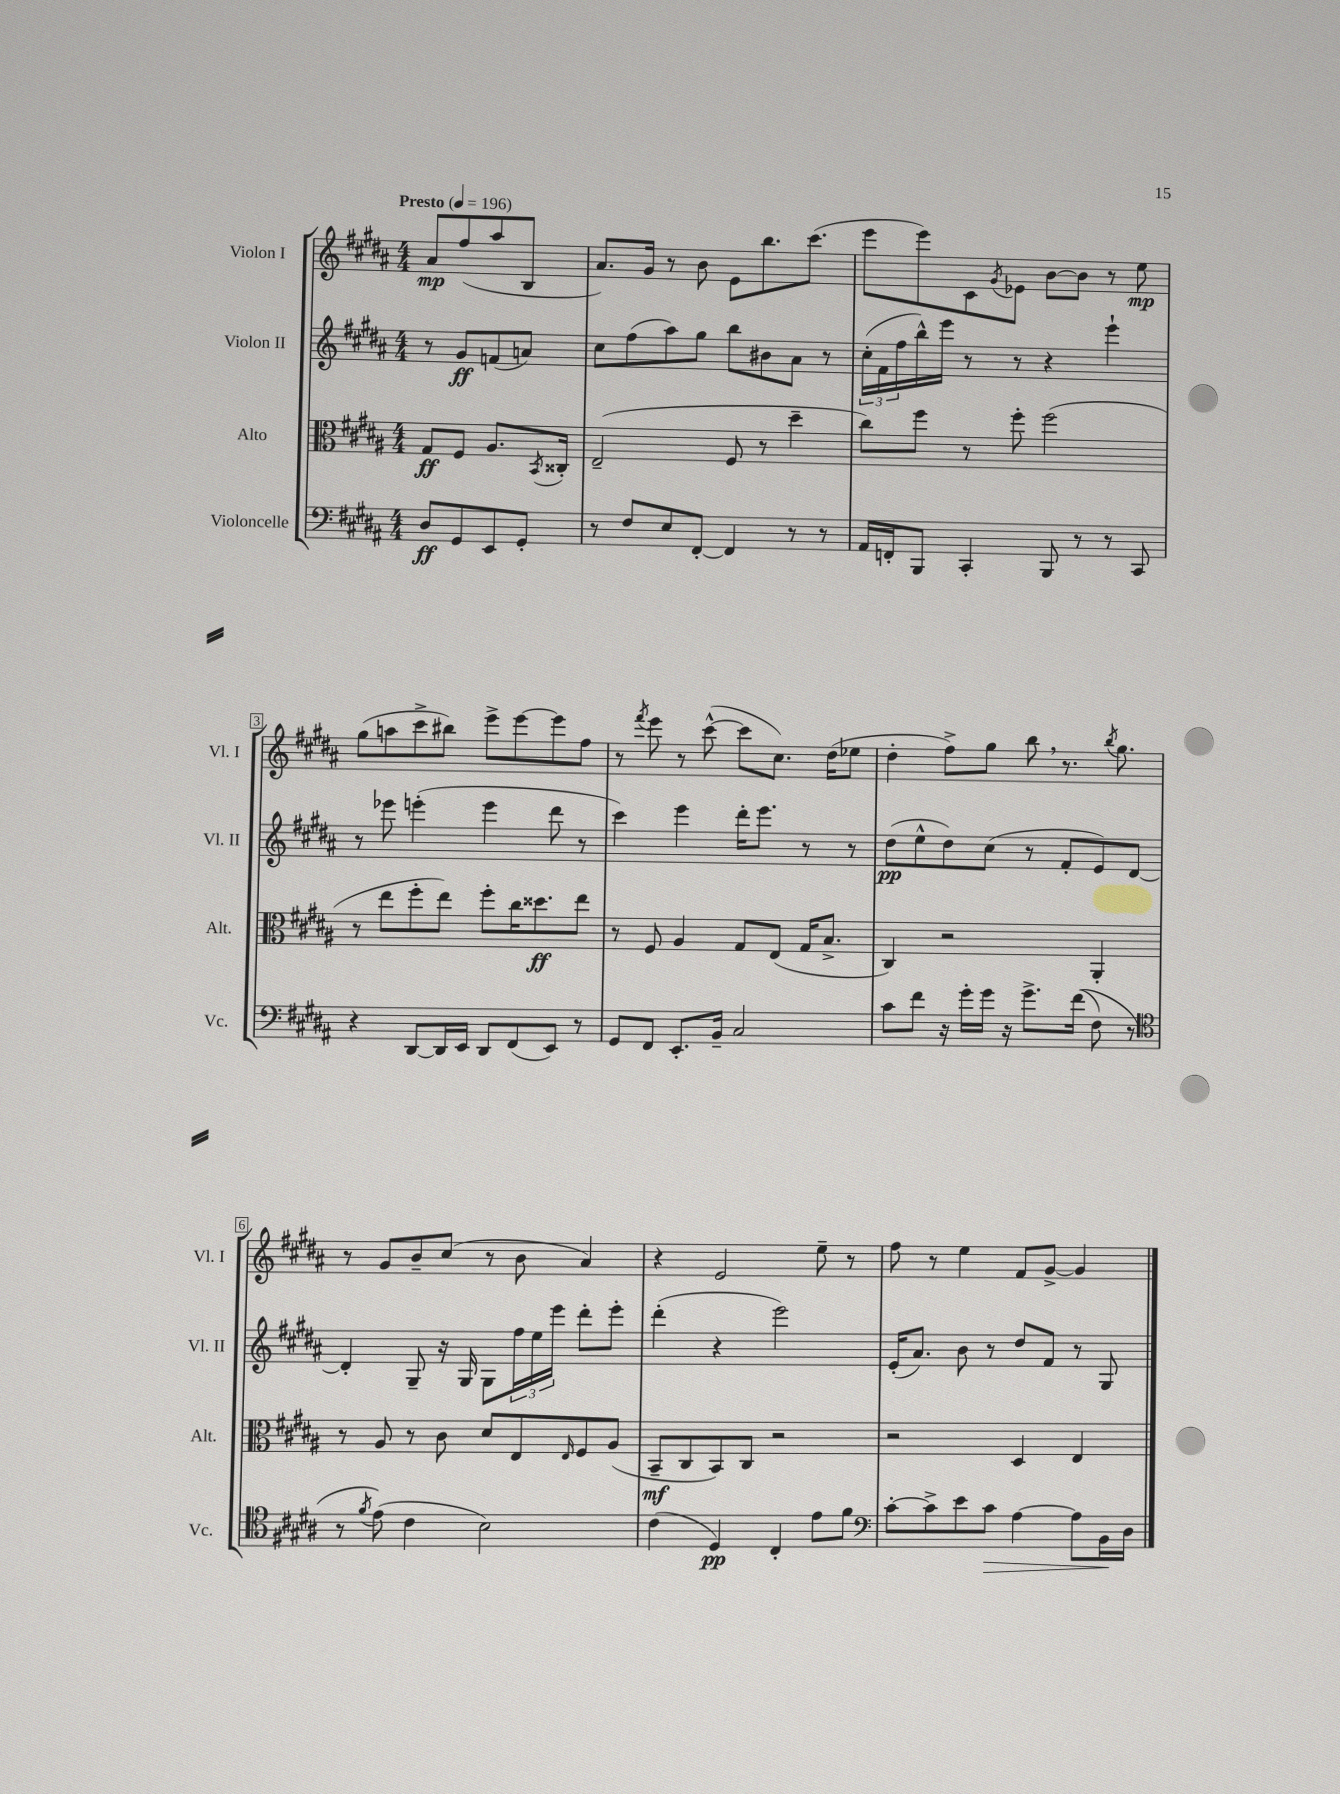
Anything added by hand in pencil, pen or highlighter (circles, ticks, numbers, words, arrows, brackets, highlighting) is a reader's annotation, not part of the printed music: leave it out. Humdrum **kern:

**kern	**dynam	**kern	**dynam	**kern	**dynam	**kern	**dynam
*part4	*part4	*part3	*part3	*part2	*part2	*part1	*part1
*staff4	*staff4	*staff3	*staff3	*staff2	*staff2	*staff1	*staff1
*I"Violoncelle	*	*I"Alto	*	*I"Violon II	*	*I"Violon I	*
*I'Vc.	*	*I'Alt.	*	*I'Vl. II	*	*I'Vl. I	*
*clefF4	*	*clefC3	*	*clefG2	*	*clefG2	*
*k[f#c#g#d#a#]	*	*k[f#c#g#d#a#]	*	*k[f#c#g#d#a#]	*	*k[f#c#g#d#a#]	*
*M4/4	*	*M4/4	*	*M4/4	*	*M4/4	*
*MM196	*	*MM196	*	*MM196	*	*MM196	*
=	=	=	=	=	=	=	=
!	!	!	!	!	!	!LO:TX:a:B:t=Presto	!
8D#/L	ff	8G#/L	ff	8r	.	8a#/L	mp
8GG#/	.	8F#/J	.	8g#/L	ff	(8ff#/	.
8EE/	.	8.A#/L	.	(8fn/	.	8aa#/	.
8GG#'/J	.	.	.	8an/J)	.	8B/J	.
.	.	8qBB/	.	.	.	.	.
.	.	16C##X'/Jk	.	.	.	.	.
=1	=1	=1	=1	=1	=1	=1	=1
8r	.	(2E~/	.	8cc#\L	.	8.a#/L)	.
8F#/L	.	.	.	(8ff#\	.	.	.
.	.	.	.	.	.	16g#/Jk	.
8E/	.	.	.	8aa#\)	.	8r	.
[8FF#'/J	.	.	.	8gg#\J	.	8b\	.
4FF#/]	.	8F#/	.	8bb\L	.	8e\L	.
.	.	8r	.	8b#X\	.	8.bb\	.
8r	.	4dd#~\	.	8a#\J	.	.	.
.	.	.	.	.	.	(8.ccc#\J	.
8r	.	.	.	8r	.	.	.
=2	=2	=2	=2	=2	=2	=2	=2
16AA#/LL	.	8cc#\L)	.	(24cc#'\LL	.	8eee\L	.
.	.	.	.	24f#\	.	.	.
16FFn'/J	.	.	.	.	.	.	.
.	.	.	.	24ff#\	.	.	.
8BBB/J	.	8ff#\J	.	16bb^^\)	.	8eee\)	.
.	.	.	.	16eee\JJ	.	.	.
4CC#'/	.	8r	.	8r	.	8c#\	.
.	.	.	.	.	.	8qg#/	.
.	.	8ff#'\	.	8r	.	8e-X\J	.
8BBB/	.	(2ff#\	.	4r	.	[8b\L	.
8r	.	.	.	.	.	8b\J]	.
8r	.	.	.	4eee`\	.	8r	.
8CC#/	.	.	.	.	.	8ee\	mp
!!LO:LB:g=z
=3	=3	=3	=3	=3	=3	=3	=3
4r	.	8r	.	8r	.	(8gg#\L	.
.	.	8ee\L	.	8eee-X\	.	8aan\	.
[8DD#/L	.	8ff#'\	.	(4eeen'\	.	8ccc#^\	.
16DD#/L]	.	8ee\J)	.	.	.	8bb#X\J)	.
16EE/JJ	.	.	.	.	.	.	.
8DD#/L	.	8ff#'\L	.	4eee\	.	8eee^\L	.
(8FF#/	.	16cc#\K	.	.	.	[8eee\	.
.	.	8.dd##X\	ff	.	.	.	.
8EE/J)	.	.	.	8ddd#\	.	8eee\]	.
8r	.	8ee\J	.	8r	.	8ff#\J	.
=4	=4	=4	=4	=4	=4	=4	=4
8GG#/L	.	8r	.	4ccc#\)	.	8r	.
.	.	.	.	.	.	8qfff#/	.
8FF#/J	.	8F#/	.	.	.	8eee\	.
8.EE'/L	.	4A#/	.	4eee\	.	8r	.
.	.	.	.	.	.	([8ccc#^^\	.
16BB~/Jk	.	.	.	.	.	.	.
2C#/	.	8G#/L	.	16ddd#'\KL	.	8ccc#\L]	.
.	.	.	.	8.eee\J	.	.	.
.	.	(8E/J	.	.	.	8.cc#\J)	.
.	.	16G#/KL	.	8r	.	.	.
.	.	8.B^/J	.	.	.	(16dd#\KL	.
.	.	.	.	8r	.	8ee-X\J	.
=5	=5	=5	=5	=5	=5	=5	=5
8c#\L	.	4C#/)	.	(8dd#\L	pp	4dd#'\	.
8f#\J	.	.	.	8ee^^\	.	.	.
16r	.	2r	.	8dd#\)	.	8ff#^\L)	.
16g#'\LL	.	.	.	.	.	.	.
16g#\JJ	.	.	.	(8cc#\J	.	8gg#\J	.
16r	.	.	.	.	.	.	.
8.g#^\L	.	.	.	8r	.	8bb,\	.
.	.	.	.	8f#'/L	.	8.r	.
((16f#\Jk	.	.	.	.	.	.	.
8F#\)	.	4AA#'/	.	8e/)	.	.	.
.	.	.	.	.	.	8qbb/	.
.	.	.	.	.	.	8.gg#\	.
8r	.	.	.	[8d#/J	.	.	.
!!LO:LB:g=z
=6	=6	=6	=6	=6	=6	=6	=6
*clefC4	*	*	*	*	*	*	*
8r	.	8r	.	4d#'/]	.	8r	.
8qf#/	.	.	.	.	.	.	.
(8e\)	.	8A#/	.	.	.	8g#/L	.
4c#\	.	8r	.	8G#~/	.	8b~/	.
.	.	8c#\	.	16r	.	(8cc#/J	.
.	.	.	.	16G#/	.	.	.
2B\)	.	8d#/L	.	8G#\L	.	8r	.
.	.	8E/	.	24ff#\L	.	8b\	.
.	.	.	.	24ee\	.	.	.
.	.	.	.	24eee\JJ	.	.	.
.	.	16qqE/	.	.	.	.	.
.	.	8F#/	.	8ddd#'\L	.	4a#/)	.
.	.	(8A#/J	.	8eee'\J	.	.	.
=7	=7	=7	=7	=7	=7	=7	=7
(4c#\	.	8BB~/L	mf	(4ddd#'\	.	4r	.
.	.	8C#/	.	.	.	.	.
4D#/)	pp	8BB/)	.	4r	.	2e/	.
.	.	8C#/J	.	.	.	.	.
4C#'/	.	2r	.	2eee\)	.	.	.
8e\L	.	.	.	.	.	8ee~\	.
8f#\J	.	.	.	.	.	8r	.
=8	=8	=8	=8	=8	=8	=8	=8
*clefF4	*	*	*	*	*	*	*
[8c#'\L	.	2r	.	(16e'/KL	.	8ff#\	.
.	.	.	.	8.a#/J)	.	.	.
8c#^\]	.	.	.	.	.	8r	.
8e\	.	.	.	8b\	.	4ee\	.
!	!LO:HP:b	!	!	!	!	!	!
8c#\J	>	.	.	8r	.	.	.
[4A#\	.	4D#/	.	8dd#/L	.	8f#/L	.
.	.	.	.	8f#/J	.	[8g#^/J	.
8A#\L]	.	4E/	.	8r	.	4g#/]	.
16BB\L	.	.	.	8G#/	.	.	.
16D#\JJ	]	.	.	.	.	.	.
==	==	==	==	==	==	==	==
*-	*-	*-	*-	*-	*-	*-	*-
